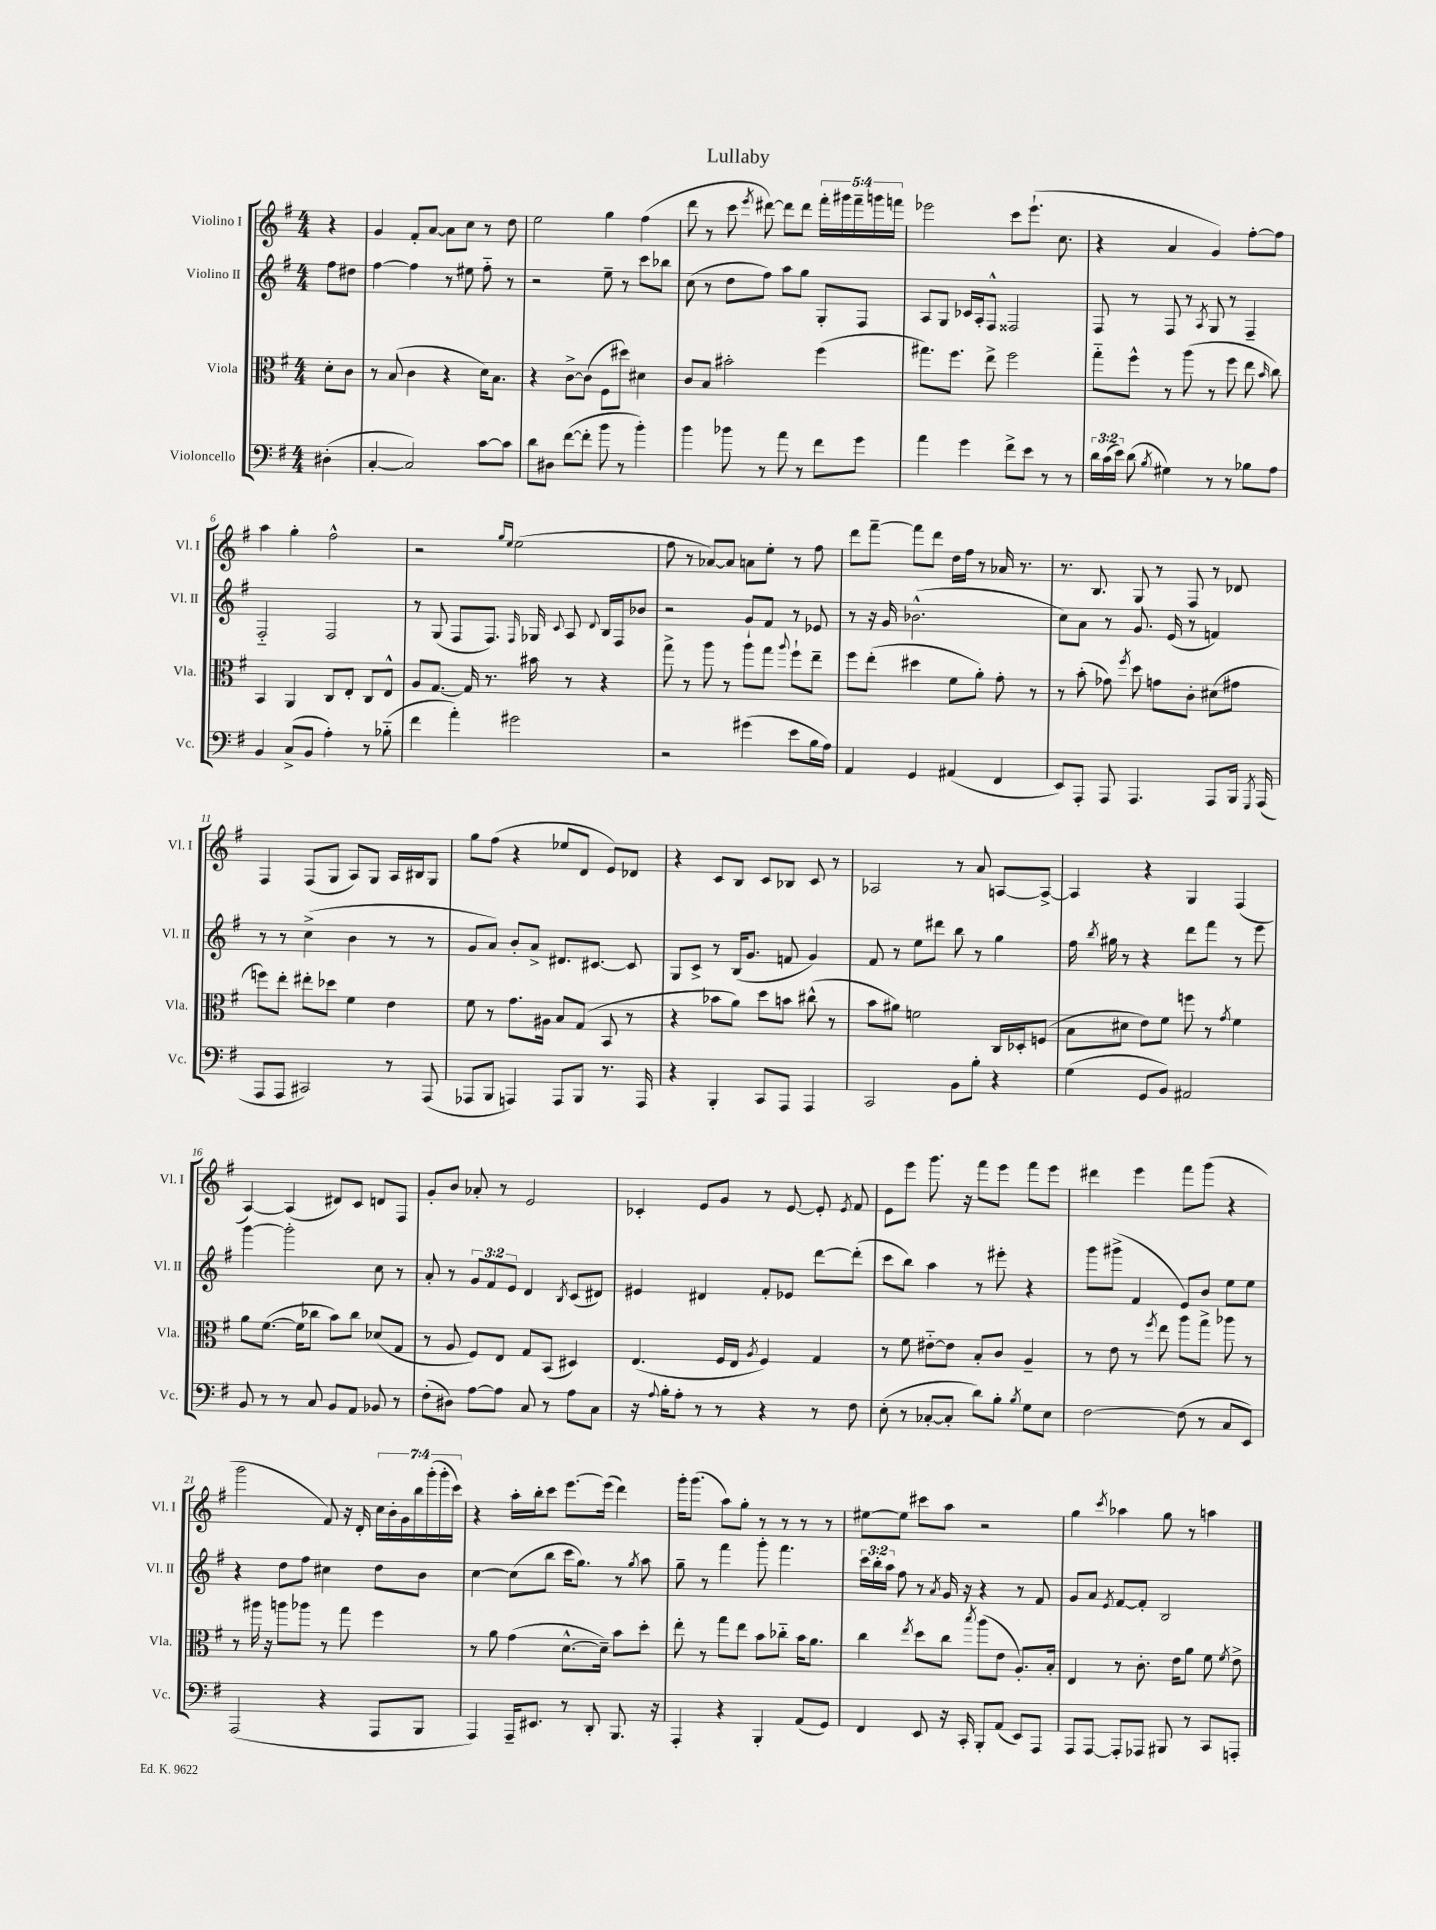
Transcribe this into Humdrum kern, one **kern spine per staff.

**kern	**kern	**kern	**kern
*staff4	*staff3	*staff2	*staff1
*clefF4	*clefC3	*clefG2	*clefG2
*k[f#]	*k[f#]	*k[f#]	*k[f#]
*M4/4	*M4/4	*M4/4	*M4/4
(4D#'\	8d'\L	8ff#\L	4r
.	8c\J	8dd#\J	.
=	=	=	=
[4C'/	8r	[4ff#\	4g/
.	(8B/	.	.
2C/])	4c\	4ff#\]	8f#'/L
.	.	.	[8a/J
.	4r	8r	8a\]L
.	.	8ee#\	8cc\J
[8c\L	16d\LK)	8ff#'~\	8r
.	8.B\J	.	.
8c\]J	.	8r	8dd\
=	=	=	=
8d\L	4r	2r	2ee\
8D#\J	.	.	.
([8f#\L	[8c^\L	.	.
8f#'\]J	(8c\]J	.	.
8b\	8F#\L	8ee~\	4gg\
8r	8dd#\J)	8r	.
4b'\)	4d#\	8ccc\L	(4ff#\
.	.	8bb-\J	.
=	=	=	=
4b\	8c/L	(8cc\	8ddd\
.	8B/J	8r	8r
8b-\	2b#'\	8dd\L	8ccc\
.	.	.	8qeee/
8r	.	8ff#\J)	[8ddd#\)
8a\	.	8aa\L	8ddd#\]L
8r	.	8gg\J	8ddd#\J
8f#\L	(4ff#\	8G'/L	20fff#'\LL
.	.	.	20ggg#\
.	.	.	20fff#~\
8g\J	.	8F#/J	.
.	.	.	20ggg\
.	.	.	20fff\JJ
=	=	=	=
4a\	8.gg#\L)	8A/L	2eee-\
.	.	8G/J	.
.	8.ff#\J	.	.
4g\	.	16c-/LL	.
.	.	16A'/J	.
.	8ee^\	8F#^^/J	.
8f#^\L	2ff#\	2F##/	8ccc\L
8e\J	.	.	(8.eee-`\J
8r	.	.	.
.	.	.	8.cc\
8r	.	.	.
=	=	=	=
24d\LL	8gg'~\L	8F#/	4r
(24c\	.	.	.
24e\JJ)	.	.	.
(8d\	8ff#^^\J	8r	.
8qB/	.	.	.
4G#\)	8r	8F#/	4a/
.	(8aa\	8r	.
.	.	8qA/	.
8r	8r	8G/	4g/)
8r	8ff#\	8r	.
8B-\L	8ee\	4F#~/	[8ff#'\L
.	16qqb/	.	.
8A\J	8cc\)	.	8ff#\]J
=	=	=	=
4BB/	4BB/	2F#'~/	4aa\
(8C^/L	4AA/	.	4gg'\
8BB/J	.	.	.
4A'\)	8C/L	2F#/	2ff#^^\
.	8E'/J	.	.
8r	8C/L	.	.
(8B-'~\	8E^^/J	.	.
=	=	=	=
4f#\	8A/L	8r	2r
.	[8.G/J	(8G/	.
4a'\)	.	8F#/L	.
.	16G/]	.	.
.	8.r	8.F#/J)	.
.	.	.	16qqgg/LL
.	.	.	16qqee/JJ
2g#\	.	.	(2ee\
.	.	16qqF#/	.
.	16b#\	16G-/	.
.	.	8qqc/	.
.	8r	8A/	.
.	.	8qqd/	.
.	4r	16B/LL	.
.	.	16F#/J	.
.	.	8b-/J	.
=	=	=	=
2r	8gg^\	2r	8ff#\
.	8r	.	8r
.	8aa\	.	[8a-/L)
.	8r	.	8a-/]J
(4g#\	8aa\L	8g`/L	8a\L
.	8gg\J	8f#/J	8ee'\J
.	8qqaa/	.	.
8e\L	8ff#`\L	8r	8r
16B\L	8ee~\J	8e-/	8ff#\
16A\JJ)	.	.	.
=	=	=	=
4AA/	8ff#\L	8r	8ddd\L
.	(8ee'\J	16r	[8fff#~\J
.	.	16g/	.
4GG/	4dd#\	(2.b-^^\	8fff#\]L
.	.	.	8ddd\J
(4AA#/	8f#\L	.	16dd\LL
.	.	.	16ff#\JJ
.	8a'\J)	.	8r
4FF#/	8g'\	.	16a-/
.	.	.	8.r
.	8r	.	.
=	=	=	=
8EE/L)	8r	8cc\L)	8.r
8AAA'/J	(8b'\	8a\J	.
.	.	.	8.B/
8AAA/	8g-\)	8r	.
.	8qff#/	.	.
4.AAA/	8dd\	8.g/	8G/
.	8g\L	.	8r
.	.	(16e/	.
.	8c'\J	8r	8F#/
8AAA/L	(8d#\L	4f/)	8r
16BBB/Jk	8g#\J	.	8d-/
8qGGG/	.	.	.
(16AAA/	.	.	.
=	=	=	=
8AAA/L	8ff\L)	8r	4F#/
8AAA/J	8ee'\J	8r	.
2CC#/)	8ee#'\L	(4cc^\	(8F#/L
.	8dd-\J	.	8G/J
.	4f#\	4b\	8A/L)
.	.	.	8G/J
8r	4e\	8r	16A/LL
.	.	.	16B#/J
(8AAA/	.	8r	8G/J
=	=	=	=
8AAA-/L	8f#\	8g/L	8gg\L
8BBB/J	8r	8a/J)	(8ff#\J
4AAA/)	8.g\L	8b'/L	4r
.	.	8a^/J	.
.	16A#\Jk	.	.
8AAA/L	8B/L	8.d#/L	8ee-/L
8BBB/J	(8G/J	.	8d/J
.	.	[8.c#/J	.
8.r	8BB/	.	8e/L)
.	8r	8c#/]	8d-/J
16AAA/	.	.	.
=	=	=	=
4r	4r	8G/L	4r
.	.	8c^/J	.
4BBB'/	8b-\L	8r	8c/L
.	8a\J)	(16B/LK	8B/J
.	.	8.g/J	.
8CC/L	8dd\L	.	8c/L
8AAA/J	8b\J	8f/	8B-/J
4AAA/	(8cc#^^\	4g/)	8c/
.	8r	.	8r
=	=	=	=
2CC/	8b\L	8f#/	2A-/
.	8a#\J)	8r	.
.	2f\	8ee\L	.
.	.	8ddd#\J	.
8BB\L	.	8bb\	8r
8B'\J	.	8r	8a/
4r	16C/LL	4gg\	[8A/L
.	16D-'/J	.	.
.	(8F/J	.	8A^/_J
=	=	=	=
(4G\	8B\L	16ff#\	4A/]
.	.	8qbb/	.
.	.	16gg#\	.
.	8d#\J	8r	.
8GG/L	8e\L)	4r	4r
8BB/J)	8f#\J	.	.
2AA#/	8ff\	8ddd\L	4G/
.	8r	8fff#\J	.
.	8qg/	.	.
.	4f#\	8r	(4F#/
.	.	8eee\	.
=	=	=	=
8BB/	8a\L	[4ggg\	[4A/)
8r	([8.f#\J	.	.
8r	.	2ggg'\]	(4A/]
.	16f#\]LK	.	.
8C/	8cc-\J	.	.
8BB/L	8b\L)	.	8d#/L)
8AA/J	8cc-\J	.	8c/J
8BB-/	(8d-/L	8cc\	8d/L
8r	8G/J	8r	8F#/J
=	=	=	=
(8F#'\L	8r	8a'/	8g'/L
8D#\J)	8A/	8r	8b/J
[8A\L	8F#/L)	12g/L	8a-'/
.	.	12f#/	.
8A\]J	8E/J	.	8r
.	.	12e/J	.
8C/	8G/L	4d/	2e/
8r	(8BB/J	.	.
.	.	8qB/	.
8A\L	4D#/)	(8c/L	.
8C\J	.	8d#/J)	.
=	=	=	=
16r	(4.E/	4e#/	4c-'/
8qqA/	.	.	.
16B'\LK	.	.	.
8A'\J	.	.	.
8r	.	4d#/	8e/L
8r	16F#/LL	.	8g/J
.	16E/JJ	.	.
.	8qA/	.	.
4r	4F#/)	8f#'/L	8r
.	.	8e-/J	[8e/
8r	4G/	[8ddd\L	8e'/]
.	.	.	8qe/
8F#\	.	(8ddd'\]J	8f#/
=	=	=	=
(8E'\	8r	8ccc\L	8e\L
8r	8f#\	8bb\J)	8eee\J
[8C-'/L	[8e#'~\L	4aa\	8.ggg\
8C-'/]J	8e#\]J	.	.
.	.	.	16r
8d\L)	8B'/L	8r	8fff#\L
8B'\J	8c/J	8eee#'\	8eee\J
8qB/	.	.	.
8G\L	4A~/	4r	8fff#\L
8E\J	.	.	8eee\J
=	=	=	=
[2F#\	8r	8ggg\L	4ddd#\
.	8e\	(8ggg#^\J	.
.	8r	4f#/	4eee\
.	8qff#/	.	.
.	8ee\	.	.
(8F#\]	8aa\L	8e/L)	8fff#\L
8r	8gg^\J	8b/J	(8ggg\J
8C/L	8aa-\	8ee\L	4r
8EE/J)	8r	8ee\J	.
=	=	=	=
(2AAA/	8r	4r	2ggg\
.	16aa#\	.	.
.	16r	.	.
.	8aa\L	8dd\L	.
.	8aa-\J	8ff#\J	.
4r	8r	4cc#\	8f#/)
.	8gg\	.	16r
.	.	.	16d'/
8AAA/L	4ff#\	8dd\L	28cc\LL
.	.	.	28b'\
.	.	.	28g\
.	.	.	28bb\
8BBB/J	.	8b\J	.
.	.	.	(28ggg'\
.	.	.	28ggg'\
.	.	.	28ccc\JJ)
=	=	=	=
4AAA/)	8r	[4cc\	4r
.	8a\	.	.
16AAA~/LK	(4g\	(8cc\]L	16aa'\LL
8.EE#/J	.	.	16bb'\J
.	.	8bb\J	8ccc\J
8r	[8.d^^\L	16ccc\LK	[8.eee\L
.	.	8.gg\J)	.
8DD'/	.	.	.
.	16d~\]Jk)	.	(16eee\]Jk
8.BBB/	8b\L	8r	4ddd\)
.	.	8qgg/	.
.	8dd'\J	8aa\	.
16r	.	.	.
=	=	=	=
4AAA'/	8ee'\	8gg~\	16ggg'\LK
.	.	.	(8.ggg\J
.	8r	8r	.
4r	8gg\L	4fff#\	8aa\L)
.	8ee\J	.	8gg'\J
4BBB'/	8b\L	8ggg'\	8r
.	8cc-'~\J	4.fff#\	8r
(8AA/L	16b\LK	.	8r
.	8.a\J	.	.
8GG/J)	.	.	8r
=	=	=	=
4FF#/	4cc\	24ccc\LL	[8ee#\L
.	.	24bb'\	.
.	.	24aa\JJ	.
.	.	8ff#\	8ee#\]J
.	8qee/	.	.
8EE/	8dd\L	8r	8ccc#\L
.	.	8qa/	.
16r	8cc\J	16g/	8aa\J
16CC'/	.	16r	.
.	8qbb/	.	.
8BBB'/L	(8aa\L	4r	2r
(8AA/J	8e\J	.	.
8EE/L)	8.A'/L)	8r	.
8AAA/J	.	8f#/	.
.	16B'/Jk	.	.
=	=	=	=
8AAA/L	4E/	8g/L	4gg\
[8AAA/J	.	8a/J	.
.	.	8qe/	8qccc/
8AAA'/]L	8r	[8f#/L	4aa-\
8AAA-/J	8.c'\	8f#'/]J	.
8BBB#/	.	2B/	8gg\
.	16e\LK	.	.
8r	8a\J	.	8r
8CC/L	8f#\	.	4aa\
.	8qf#/	.	.
8AAA'/J	8e^\	.	.
==	==	==	==
*-	*-	*-	*-
